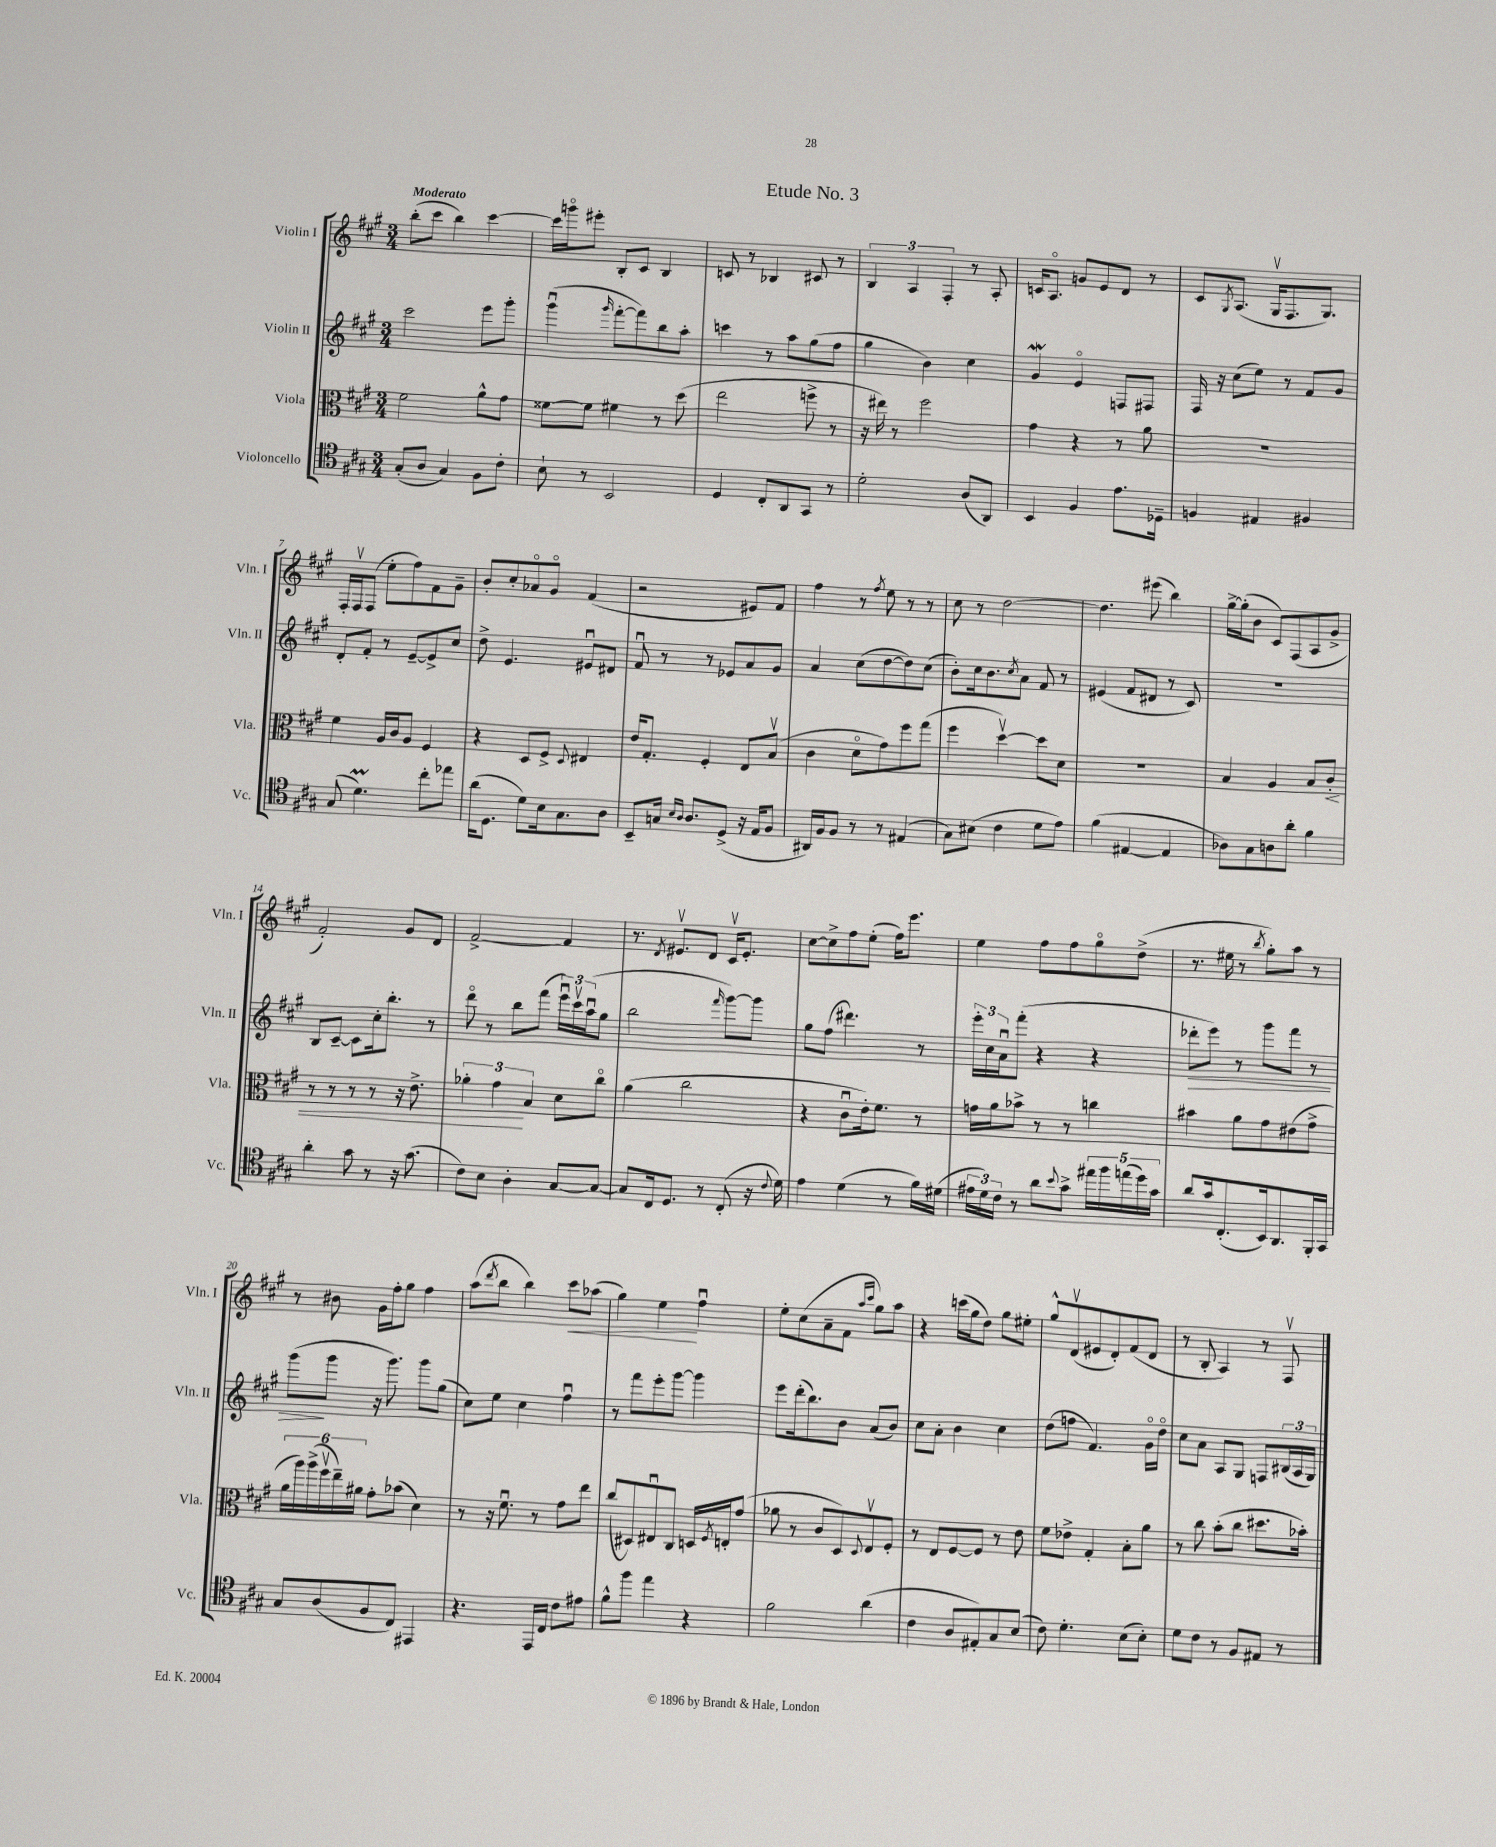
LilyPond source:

\header { title = "Etude No. 3" }
<<
\new StaffGroup <<
\new Staff = "s0" \with { instrumentName = "Violin I" shortInstrumentName = "Vln. I" } {
    \clef treble \key a \major \numericTimeSignature \time 3/4 \tempo "Moderato"
    b''8-.( cis'''8 b''4) cis'''4~ |
    cis'''16 g'''16\flageolet eis'''8-. b8-. cis'8 b4 |
    c'8 r8 bes4 cis'8 r8 |
    \tuplet 3/2 { b4 a4 fis4-. } r8 a8-. |
    c'16 a8.\flageolet g'8 e'8 d'8 r8 |
    cis'8 \acciaccatura { gis8 } a8.( gis16\upbow fis8. gis8.) |
    fis16-. fis16\upbow fis8( e''8-. fis''8) fis'8 gis'8-- |
    b'8-. cis''8-. aes'8\flageolet gis'8\flageolet fis'4( |
    r2 eis'8) fis'8 |
    fis''4 r8 \acciaccatura { fis''8 } e''8 r8 r8 |
    cis''8 r8 d''2~ |
    d''4. eis'''8( b''4) |
    gis''16~-> gis''16-.( b'8 cis'8) fis8( a8 gis'8-> |
    fis'2-.) gis'8 d'8 |
    fis'2~-> fis'4 |
    r8. \acciaccatura { d'8 } eis'8.\upbow d'8 cis'16\upbow eis'8.-. |
    cis''8~ cis''8-> fis''8 e''8-.( fis''16) e'''8. |
    e''4 fis''8 fis''8 gis''8\flageolet d''8->( |
    r8. eis''16 r8 \acciaccatura { b''8 } gis''8-.) a''8 r8 |
    r8 bis'8 gis'16 fis''16-. gis''8 fis''4 |
    a''8( \acciaccatura { d'''8 } b''8 b''4) cis'''8\< aes''8( |
    gis''4) e''4\! fis''4\downbow |
    e''8-. cis''8( a'8-- fis'8 \grace { a''16 cis'''16 } gis''8) a''8 |
    r4 c'''16( gis''16 d''8) gis''8 eis''8-. |
    gis''8-^ d'8\upbow( eis'8 d'8-.) fis'8( d'8 |
    r8 b8-. a4) r8 fis8\upbow \bar "|." |
}
\new Staff = "s1" \with { instrumentName = "Violin II" shortInstrumentName = "Vln. II" } {
    \clef treble \key a \major \numericTimeSignature \time 3/4
    cis'''2 e'''8 gis'''8-. |
    gis'''4\downbow( \grace { gis'''16 } fis'''8~-. fis'''8) b''8 a''8-. |
    c'''4 r8 a''8 gis''8( fis''8 |
    gis''4 b'4) cis''4 |
    gis'4\mordent e'4\flageolet f8 fis8 |
    fis16 r16 cis''8( e''8) r8 fis'8 gis'8 |
    d'8-. fis'8-. r8 e'8~-- e'8-> cis''8 |
    d''8-> e'4. eis'8\downbow dis'8 |
    fis'8\downbow r8 r8 ees'8 a'8 gis'8 |
    a'4 cis''8( d''8~ d''8) cis''8( |
    b'8-.) cis''16 b'8. \acciaccatura { cis''8 } a'8 fis'8 r8 |
    eis'4( fis'8 dis'8 r8 cis'8) |
    R2. |
    b8 cis'8~-- cis'8 cis''16-. b''8.-. r8 |
    d'''8\flageolet r8 b''8 fis'''8( \tuplet 3/2 { e'''16\downbow) cis'''16\upbow a''16\downbow( } gis''8 |
    b''2 \grace { fis'''16 } gis'''8~) gis'''8 |
    gis''8 fis''8( dis'''4.) r8 |
    \tuplet 3/2 { e'''16-. cis''16 a'16\downbow } fis'''8-.( r4 r4 |
    des'''8-.\> e'''8) r8 gis'''8 fis'''8 r8 |
    gis'''8\!( gis'''8 r16 gis'''8.) gis'''8 gis''8( |
    cis''8) e''8 cis''4 fis''4\downbow |
    r8 fis'''8 e'''8-. gis'''8~ gis'''4 |
    e'''8 d'''16-.( b''8.) b'8 a'8( b'8) |
    cis''8 a'8-. b'4 cis''4 |
    d''8( f''8 fis'4.) gis'16\flageolet d''16\flageolet |
    cis''8 a'8 a8 gis8 f8 \tuplet 3/2 { bis16( a16 gis16) } \bar "|." |
}
\new Staff = "s2" \with { instrumentName = "Viola" shortInstrumentName = "Vla." } {
    \clef alto \key a \major \numericTimeSignature \time 3/4
    fis'2 a'8-^ gis'8 |
    fisis'8~ fisis'8 fis'4 r8 d''8( |
    e''2 f''8-> r8 |
    r16 eis''16) r8 fis''2 |
    gis'4 r4 r8 a'8 |
    R2. |
    fis'4 a16 cis'16 a8 fis4 |
    r4 d8 fis8-> \appoggiatura { d8 } eis4 |
    e'16 gis8.-. fis4-. e8 b8\upbow( |
    cis'4 d'8\flageolet gis'8) fis''8 gis''8( |
    fis''4 d''4~\upbow) d''8 d'8 |
    R2. |
    b4 a4 b8 cis'8-.\< |
    r8 r8 r8 r8 r16 e'8.-> |
    \tuplet 3/2 { aes'4-. gis'4\! b4 } d'8 cis''8\flageolet |
    a'4( cis''2 |
    r4 cis'8\downbow e'16-.) fis'8. r8 |
    g'16 a'16 bes'8-> r8 r8 c''4 |
    bis'4 a'8 gis'8 eis'8( gis'8-> |
    \tuplet 6/4 { a'16 a''16) a''16->( fis''16\upbow e''16--) ais'16 } gis'8-. bes'8( d'4) |
    r8 r16 fis'8.\downbow r8 gis'8 e''8 |
    cis''8( dis8) eis8\downbow cis8 d16 \acciaccatura { fis8 } e16-. gis'8( |
    aes'8 r8 cis'8 d8) \appoggiatura { d8 } e8\upbow fis8-. |
    r8 e8 fis8~ fis8 r8 e'8 |
    fis'8 ees'8-> gis4-. b8-. a'8 |
    r8 cis''8 b'8-.( cis''8 dis''8. bes'16-.) \bar "|." |
}
\new Staff = "s3" \with { instrumentName = "Violoncello" shortInstrumentName = "Vc." } {
    \clef tenor \key a \major \numericTimeSignature \time 3/4
    gis8-.( a8 gis4) fis8 cis'8-. |
    b8-! r8 b,2 |
    d4 cis8-. a,8 gis,8 r8 |
    d'2-. a8( a,8) |
    b,4 fis4 e'8. des16-- |
    f4 eis4 fis4 |
    gis8( d'4.\prall) cis''8-. ees''8 |
    a'16( d8. d'8) b16 gis8. a8 |
    b,8-- g16 \grace { b16 a16 } a8. d8->( r16 e16 fis8 |
    ais,16) fis16 fis8 r8 r8 eis4( |
    gis8) bis8( cis'4 d'8 e'8) |
    fis'4( eis4~ eis4 |
    aes8) gis8 a8 a'8-. fis'4 |
    a'4-. gis'8 r8 r16 gis'8.( |
    cis'8) b8 a4-. gis8~ gis8~ |
    gis8 cis16 d8. r8 cis8-.( r16 \appoggiatura { cis'8 } d'16) |
    e'4 d'4( r8 fis'16) dis'16( |
    \tuplet 3/2 { eis'16 d'16) cis'16 } r8 a'8 \appoggiatura { b'8 } gis'8-> \tuplet 5/4 { eis''16 fis''16 e''16( d''16) gis'16 } |
    a'8 gis'16 cis8.-.( b,16) a,8. fis,16-. gis,16 |
    gis8 a8( fis8 cis8) eis,4 |
    r4. e,16 cis16 cis'8 eis'8 |
    fis'8-^ fis''8 e''4 r4 |
    fis'2 a'4( |
    cis'4 a8 eis8-.) gis8 b8( |
    cis'8) d'4.-. b8( b8-.) |
    d'8 cis'8 r8 fis8 eis8 r8 \bar "|." |
}
>>
>>
